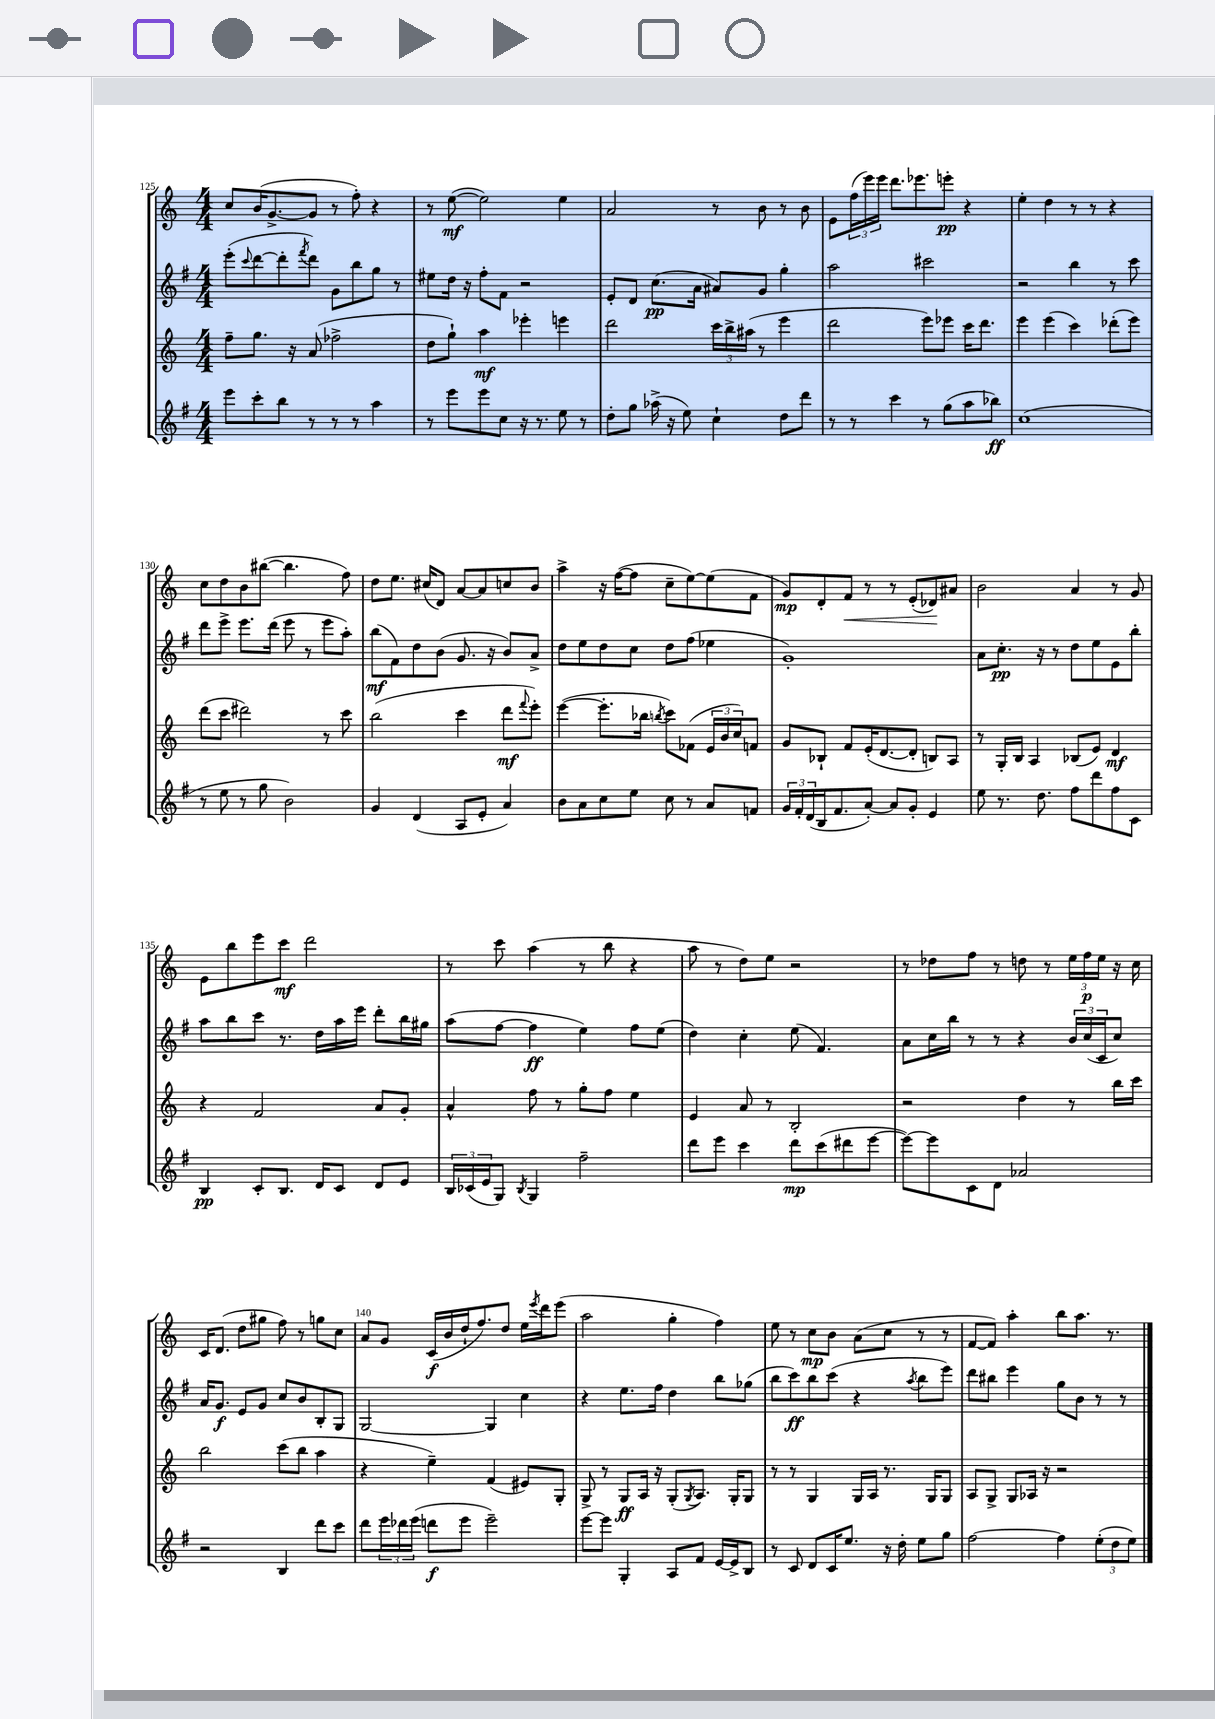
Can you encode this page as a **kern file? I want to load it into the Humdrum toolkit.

**kern	**kern	**kern	**kern
*staff4	*staff3	*staff2	*staff1
*clefG2	*clefG2	*clefG2	*clefG2
*k[f#]	*k[]	*k[f#]	*k[]
*M4/4	*M4/4	*M4/4	*M4/4
8eee\L	8ff~\L	(8eee'\L	8cc/L
.	.	8qqccc/	.
8ccc'\	8.gg\J	[8ddd\	(16b/K
.	.	.	[8.g^/
8bb\J	.	8ddd'\]	.
.	16r	.	.
.	.	8qfff#/	.
8r	(8a/	8ddd\J)	8g/]J
8r	2ff-^\	8g\L	8r
8r	.	8bb\	8ff'\)
4aa\	.	8gg\J	4r
.	.	8r	.
=	=	=	=
8r	8dd\L	8ee#\L	8r
8eee\L	8gg`\J)	16dd\Jk	([8ee\
.	.	16r	.
8eee\	4aa\	8ff#'\L	2ee\])
8cc\J	.	8f#\J	.
16r	4eee-'\	2r	.
8.r	.	.	.
8ee\	4eee\	.	4ee\
8r	.	.	.
=	=	=	=
8dd'\L	2ddd\	8e'/L	2a/
8gg\J	.	8d/J	.
(16aa-^\	.	(8.cc\L	.
16r	.	.	.
8ee\)	.	.	.
.	.	16a\Jk	.
4cc`\	24ccc\LL	8a#/L)	8r
.	24bb^\	.	.
.	(24aa#\JJ	.	.
.	8r	8g/J	8b\
8dd\L	4eee\	4gg'\	8r
8ddd\J	.	.	8b\
=	=	=	=
8r	2ddd\	2aa\	8e\L
8r	.	.	(24ff\L
.	.	.	24eee\)
.	.	.	24eee\JJ
4ccc\	.	.	8.ddd\L
.	.	.	8.eee-\
8r	8eee\L)	2ccc#\	.
(8gg\L	8eee-\J	.	8eee'\J
8aa\	16ccc\LK	.	4r
.	8.ddd\J	.	.
8bb-\J)	.	.	.
=	=	=	=
(1cc	4eee\	2r	4ee'\
.	(4eee\	.	4dd\
.	4ccc\)	4bb\	8r
.	.	.	8r
.	(8ddd-'\L	8r	4r
.	8eee\J)	8ccc\	.
=	=	=	=
8r	(8ddd\L	8ddd\L	8cc\L
8ee\	8ccc\J	8eee^\J	8dd\
8r	2ddd#\)	8.eee\L	8b\
8gg\	.	.	([8bb#\J
.	.	(16ddd\Jk	.
2b\)	.	8eee\	4.bb#\]
.	.	8r	.
.	8r	8eee\L	.
.	8ccc\	8aa'\J)	8ff\)
=	=	=	=
4g/	(2bb\	(8bb\L	8dd\L
.	.	8f#\)	8.ee\J
(4d/	.	8dd\	.
.	.	.	(16cc#/LK
.	.	(8b\J	8d/J)
8A/L	4ccc\	8.g/	[8a/L
8e'/J	.	.	8a/]
.	.	16r	.
4a/)	8ddd\L	8b/L)	8cc/
.	8qqfff/	.	.
.	8eee'\J)	8a^/J	8b/J
=	=	=	=
8b\L	([4eee\	8dd\L	4aa^\
8a\	.	8ee\	.
8cc\	8.eee'\]L	8dd\	16r
.	.	.	([16ff\LK
8ee\J	.	8cc\J	8ff\]J
.	16bb-\Jk	.	.
.	8qbb/	.	.
8cc\	8ccc\L)	8dd\L	8cc~\L
8r	(8f-\J	(8ff#\J	[8ee\)
8a/L	24e/LL	4ee-\	(8ee\]
.	24b/	.	.
.	24cc/J)	.	.
8f/J	8f/J	.	8f\J
=	=	=	=
24g/LL	8g/L	1g')	8g/L)
24f#'/	.	.	.
(24d/	.	.	.
16B/J	8B-`/J	.	8d'/
8.f#/	.	.	.
.	8f/L	.	8f/J
[8a'/J)	(16e'/K	.	8r
.	[8.d/	.	.
8a/]L	.	.	8r
8g'/J	8d'/]J	.	(8e'/L
4e/	8B/L)	.	8d-/)
.	8A/J	.	8a#/J
=	=	=	=
8ee\	8r	8a\L	2b\
8.r	16G'/LL	8.cc'\J	.
.	16B/JJ	.	.
.	4A/	.	.
8.dd\	.	16r	.
.	.	8r	.
8ff#\L	(8B-/L	8dd\L	4a/
8ddd\	8e/J)	8ee\	.
8ff#\	4d/	8e\	8r
8c\J	.	8bb'\J	8g/
=	=	=	=
4B/	4r	8aa\L	8e\L
.	.	8bb\	8bb\
8c'/L	2f/	8ccc\J	8eee\
8.B/J	.	8.r	8ccc\J
.	.	.	2ddd\
16d/LK	.	16dd\LL	.
8c/J	.	16aa\	.
.	.	16eee\JJ	.
8d/L	8a/L	8ddd'\L	.
8e/J	8g'/J	16bb\L	.
.	.	16gg#\JJ	.
=	=	=	=
24B/LL	4a^^/	(8aa\L	8r
(24c-/	.	.	.
24e/J	.	.	.
8G/J)	.	[8ff#\J	8ccc\
8qB/	.	.	.
4G/	8ff\	4ff#\]	(4aa\
.	8r	.	.
2ff#~\	8gg'\L	4ee\)	8r
.	8ff\J	.	8bb\
.	4ee\	8ff#\L	4r
.	.	(8ee\J	.
=	=	=	=
8ddd\L	4e/	4dd\)	8aa\
8eee\J	.	.	8r
4ccc\	8a/	4cc'\	8dd\L)
.	8r	.	8ee\J
8ddd\L	2B'/	(8ee\	2r
(8ccc\	.	4.f#/)	.
8ddd#\	.	.	.
[8eee\J	.	.	.
=	=	=	=
8eee\_L)	2r	8a\L	8r
8eee\]	.	16cc\L	8dd-\L
.	.	16bb\JJ	.
8c\	.	8r	8ff\J
8d\J	.	8r	8r
2a-/	4dd\	4r	8dd\
.	.	.	8r
.	8r	24b/LL	24ee\LL
.	.	(24cc/	24ff\
.	.	24c/J	24ee\JJ
.	16bb\LL	8cc/J)	16r
.	16ccc\JJ	.	16cc\
=	=	=	=
2r	2bb\	16a/LK	16c/LK
.	.	8.g/J	(8.d/J
.	.	8e/L	8dd\L
.	.	8g/J	8gg#\J
4B/	(8ccc\L	8cc/L	8ff\)
.	8bb\J	8b/	8r
8ddd\L	4aa\	8B'/	8gg\L
8ccc\J	.	8G/J	8cc\J
=	=	=	=
8ddd\L	4r	[2G/	8a/L
24eee\L	.	.	8g/J
24ddd-\	.	.	.
(24eee\JJ	.	.	.
8ddd\L	4ee~\)	.	(16c/LL
.	.	.	16b/
8eee\J	.	.	16dd`/J
.	.	.	8.ff/)
2eee~\)	(4f/	4G/]	.
.	.	.	8dd/J
.	8e#/L)	4cc\	16ee\LL
.	.	.	8qeee/
.	.	.	16ddd\J
.	8G'/J	.	(8eee\J
=	=	=	=
[8eee\L	8G^/	4r	2aa\
8eee\]J	8r	.	.
4G'/	8G/L	8.ee\L	.
.	16A/Jk	.	.
.	16r	16ff#\Jk	.
8A/L	(8G'/L	4dd\	4gg'\
.	8qG/	.	.
8f#/J	8.A/J)	.	.
[16e/LL	.	8bb\L	4ff\)
16e^/]J	16G'/LK	.	.
8B/J	8G/J	(8gg-\J	.
=	=	=	=
8r	8r	8bb\L	8ee\
8c/	8r	8ccc\)	8r
8d/L	4G/	8bb\	8cc\L
16c/K	.	(8ccc\J	8b\J
8.ee/J	.	.	.
.	16G/LL	4r	(8a\L
.	16A/JJ	.	.
16r	8.r	.	8cc\J
16dd'\	.	.	.
.	.	8qaa/	.
8ee\L	.	8bb\L	8r
.	16G/LK	.	.
8gg\J	8G/J	8eee\J)	8r
=	=	=	=
[2ff#\	8A/L	8ddd\L	[8f/L
.	8G^/J	8bb#\J	8f/]J)
.	8G/L	4eee\	4aa'\
.	16A-/Jk	.	.
.	16r	.	.
4ff#\]	2r	8gg\L	8bb\L
.	.	8b\J	8.aa\J
(12ee'\L	.	8r	.
.	.	.	8.r
12dd\	.	.	.
.	.	8r	.
12ee\J)	.	.	.
==	==	==	==
*-	*-	*-	*-
